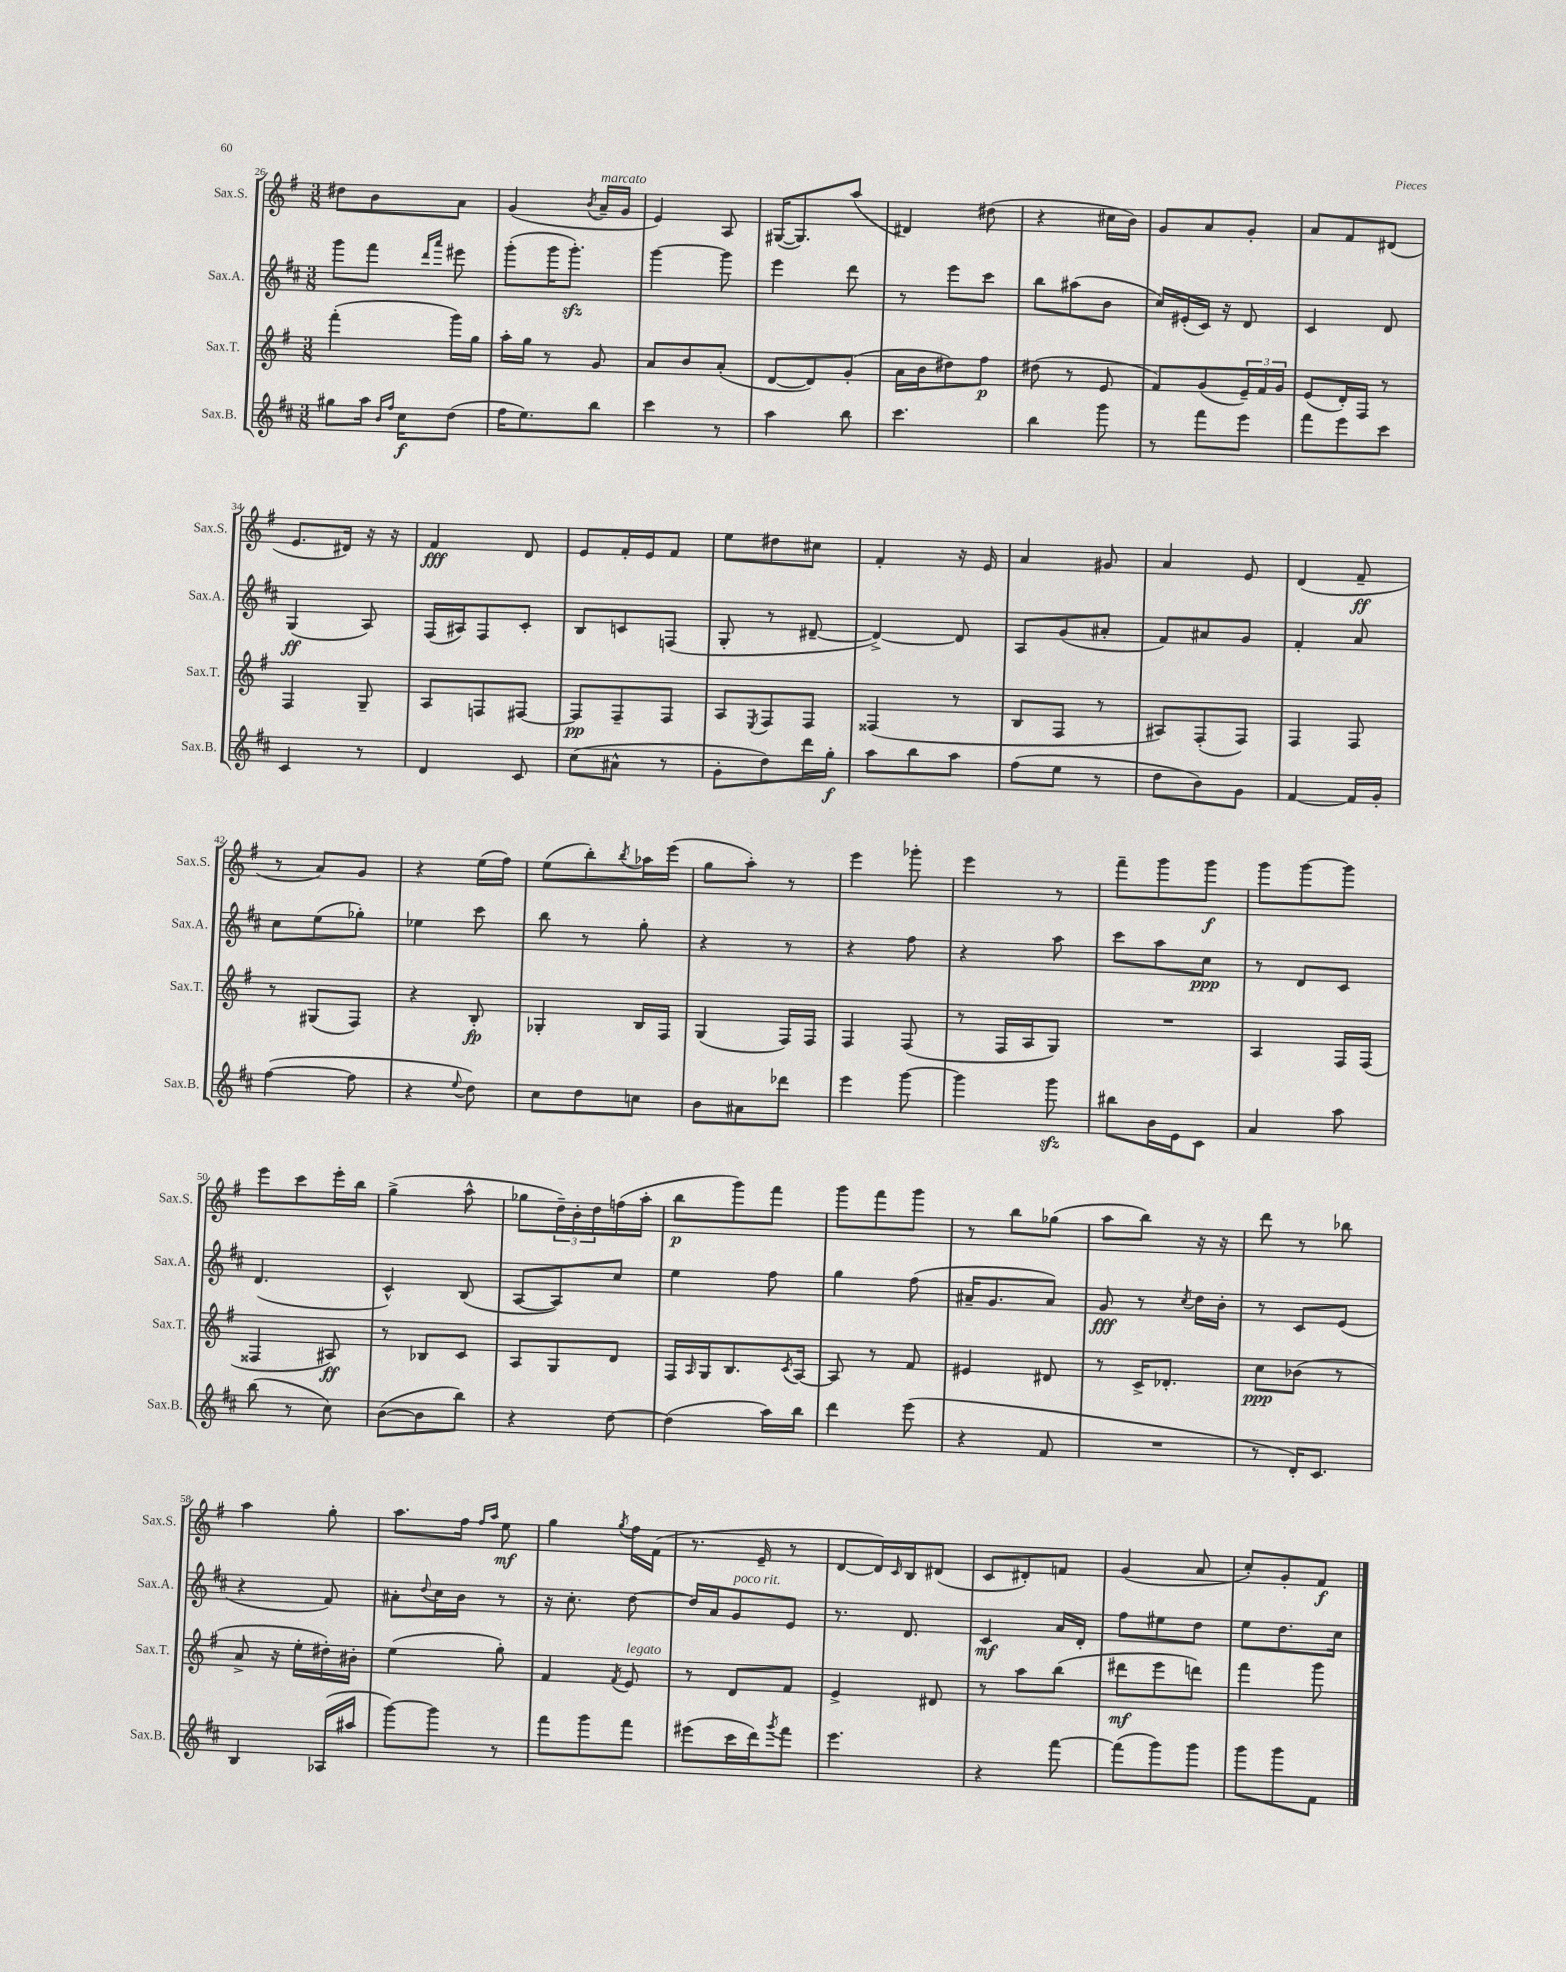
<<
\new StaffGroup <<
\new Staff = "s0" \with { instrumentName = "Sax.S." shortInstrumentName = "Sax.S." } {
    \clef treble \key g \major \numericTimeSignature \time 3/8
    dis''8 b'8 a'8 |
    g'4( \acciaccatura { b'8 } a'16--^\markup { \italic "marcato" } g'16 |
    e'4) a8 |
    gis16~( gis8.) a''8( |
    dis'4) dis''8( |
    r4 cis''16 b'16) |
    g'8 a'8 g'8-. |
    a'8 fis'8 dis'8( |
    e'8. dis'16) r16 r16 |
    fis'4\fff d'8 |
    e'8 fis'16-. e'16 fis'8 |
    e''8 dis''8 cis''8 |
    fis'4-. r16 e'16 |
    a'4 gis'8 |
    a'4 e'8 |
    d'4( fis'8--\ff |
    r8 a'8) g'8 |
    r4 e''16( fis''16) |
    e''8( b''8-.) \acciaccatura { b''8 } aes''16 e'''16( |
    g''8 a''8-.) r8 |
    e'''4 ges'''8-. |
    e'''4 r8 |
    fis'''8-- g'''8 g'''8\f |
    g'''8 g'''8~ g'''8 |
    e'''8 c'''8 e'''16-. b''16 |
    g''4->( a''8-^ |
    ges''8 \tuplet 3/2 { d''16--) b'16-. d''16 } f''16( a''16-. |
    b''8\p g'''8) fis'''8 |
    g'''8 fis'''8 g'''8 |
    r8 b''8 ges''8( |
    a''8 b''8) r16 r16 |
    d'''8 r8 bes''8 |
    a''4 g''8-. |
    a''8. fis''16 \grace { fis''16 a''16 } e''8\mf |
    g''4 \acciaccatura { g''8 } fis''16 fis'16( |
    r8. e'16-- r8 |
    d'8~ d'16) \grace { c'16 } b16 dis'8( |
    c'8 dis'8-.) f'8 |
    g'4( a'8 |
    c''8-.) g'8-. fis'8\f \bar "|." |
}
\new Staff = "s1" \with { instrumentName = "Sax.A." shortInstrumentName = "Sax.A." } {
    \clef treble \key d \major \numericTimeSignature \time 3/8
    g'''8 fis'''8 \grace { d'''16 a'''16 } eis'''8 |
    g'''8-.( g'''16 g'''8.-.\sfz) |
    g'''4~ g'''8 |
    e'''4 d'''8 |
    r8 e'''8 cis'''8 |
    b''8 ais''8( b'8 |
    cis''16) eis'16-.( cis'16) r16 d'8 |
    cis'4 d'8 |
    g4\ff( a8) |
    fis16( ais16) fis8 cis'8-. |
    b8 c'8 f8( |
    g8-. r8 dis'8~-- |
    dis'4~->) dis'8 |
    a8 g'8( ais'8-. |
    fis'8) ais'8 g'8 |
    fis'4-. a'8 |
    cis''8 e''8( ges''8-.) |
    ees''4 cis'''8 |
    b''8 r8 g''8-. |
    r4 r8 |
    r4 fis''8 |
    r4 a''8 |
    cis'''8 a''8 cis''8\ppp |
    r8 d'8 cis'8 |
    d'4.( |
    cis'4-^) b8( |
    a8~ a8) cis''8 |
    e''4 fis''8 |
    g''4 fis''8( |
    ais'16-- g'8. ais'8) |
    g'8\fff r8 \acciaccatura { cis''8 } d''16 b'16-. |
    r8 cis'8 e'8( |
    r4 fis'8) |
    ais'8-. \appoggiatura { d''8 } cis''16 b'16 r8 |
    r16 cis''8.-. d''8~ |
    d''16 a'16 g'8^\markup { \italic "poco rit." } e'8 |
    r8. d'8. |
    cis'4\mf a'16 d'16-. |
    fis''8 eis''8 d''8 |
    e''8 d''8. cis''16 \bar "|." |
}
\new Staff = "s2" \with { instrumentName = "Sax.T." shortInstrumentName = "Sax.T." } {
    \clef treble \key g \major \numericTimeSignature \time 3/8
    fis'''4-.( g'''16) g''16 |
    a''16-. g''16 r8 g'8 |
    a'8 b'8 a'8-.( |
    d'8~ d'8) g'8-.( |
    a'16 b'16 dis''8) fis''8\p |
    dis''8( r8 e'8 |
    fis'8) g'8( \tuplet 3/2 { e'16--) fis'16 g'16 } |
    e'8( d'16-.) fis16 r8 |
    fis4 g8-- |
    a8 f8 fis8~ |
    fis8\pp fis8-- fis8 |
    a8 \acciaccatura { e8 } fis8 fis8 |
    fisis4( r8 |
    b8 fis8 r8 |
    ais8) fis8-.( fis8) |
    fis4 fis8 |
    r8 gis8( fis8) |
    r4 b8-.\fp |
    ges4-. b16 fis16 |
    g4( fis16) fis16 |
    fis4 fis8( |
    r8 fis16 a16 g8) |
    R4. |
    a4 fis16 fis16( |
    fisis4 ais8\ff) |
    r8 bes8 c'8 |
    a8 g8 d'8 |
    fis16 \grace { a16 } g16 b8. \acciaccatura { c'8 } a16~ |
    a8 r8 fis'8 |
    eis'4 dis'8 |
    r8 c'16-> des'8.-. |
    c''8\ppp bes'8( r8 |
    a'8-> r16 e''16-. dis''16-.) bis'16-. |
    e''4( g''8-.) |
    fis'4 \acciaccatura { fis'8 } e'8^\markup { \italic "legato" } |
    r8 d'8 fis'8 |
    e'4-> dis'8 |
    r8 a''8 b''8( |
    dis'''8\mf e'''8 d'''8) |
    fis'''4 g'''8 \bar "|." |
}
\new Staff = "s3" \with { instrumentName = "Sax.B." shortInstrumentName = "Sax.B." } {
    \clef treble \key d \major \numericTimeSignature \time 3/8
    gis''8 a''16 \grace { b'16 fis''16 } cis''16\f d''8( |
    fis''16 e''8.) b''8 |
    cis'''4 r8 |
    a''4 b''8 |
    cis'''4. |
    b''4 g'''8 |
    r8 fis'''8 e'''8 |
    fis'''8 e'''8 cis'''8 |
    cis'4 r8 |
    d'4 cis'8 |
    cis''8( ais'8-^ r8 |
    g'8-. d''8) d'''16 g''16-.\f |
    a''8 b''8 a''8 |
    fis''8( e''8 r8 |
    d''8 b'8) g'8 |
    fis'4~ fis'16 g'16-. |
    fis''4~( fis''8 |
    r4 \appoggiatura { e''8 } d''8) |
    cis''8 d''8 c''8 |
    b'8 ais'8 des'''8 |
    e'''4 g'''8~ |
    g'''4 g'''8\sfz |
    bis''8 b'16 e'16 cis'8 |
    a'4 a''8 |
    b''8( r8 cis''8) |
    b'8~( b'8 b''8) |
    r4 d''8~ |
    d''4( a''16) b''16 |
    d'''4 e'''8( |
    r4 fis'8 |
    R4. |
    r8 d'16-.) cis'8. |
    b4 aes16( ais''16 |
    g'''8~) g'''8 r8 |
    fis'''8 g'''8 fis'''8 |
    eis'''8( cis'''16 d'''16) \acciaccatura { g'''8 } fis'''8 |
    e'''4. |
    r4 fis'''8~ |
    fis'''8( g'''8) g'''8 |
    g'''8 g'''8 fis'8 \bar "|." |
}
>>
>>
\layout { \context { \Score currentBarNumber = #26 } }
